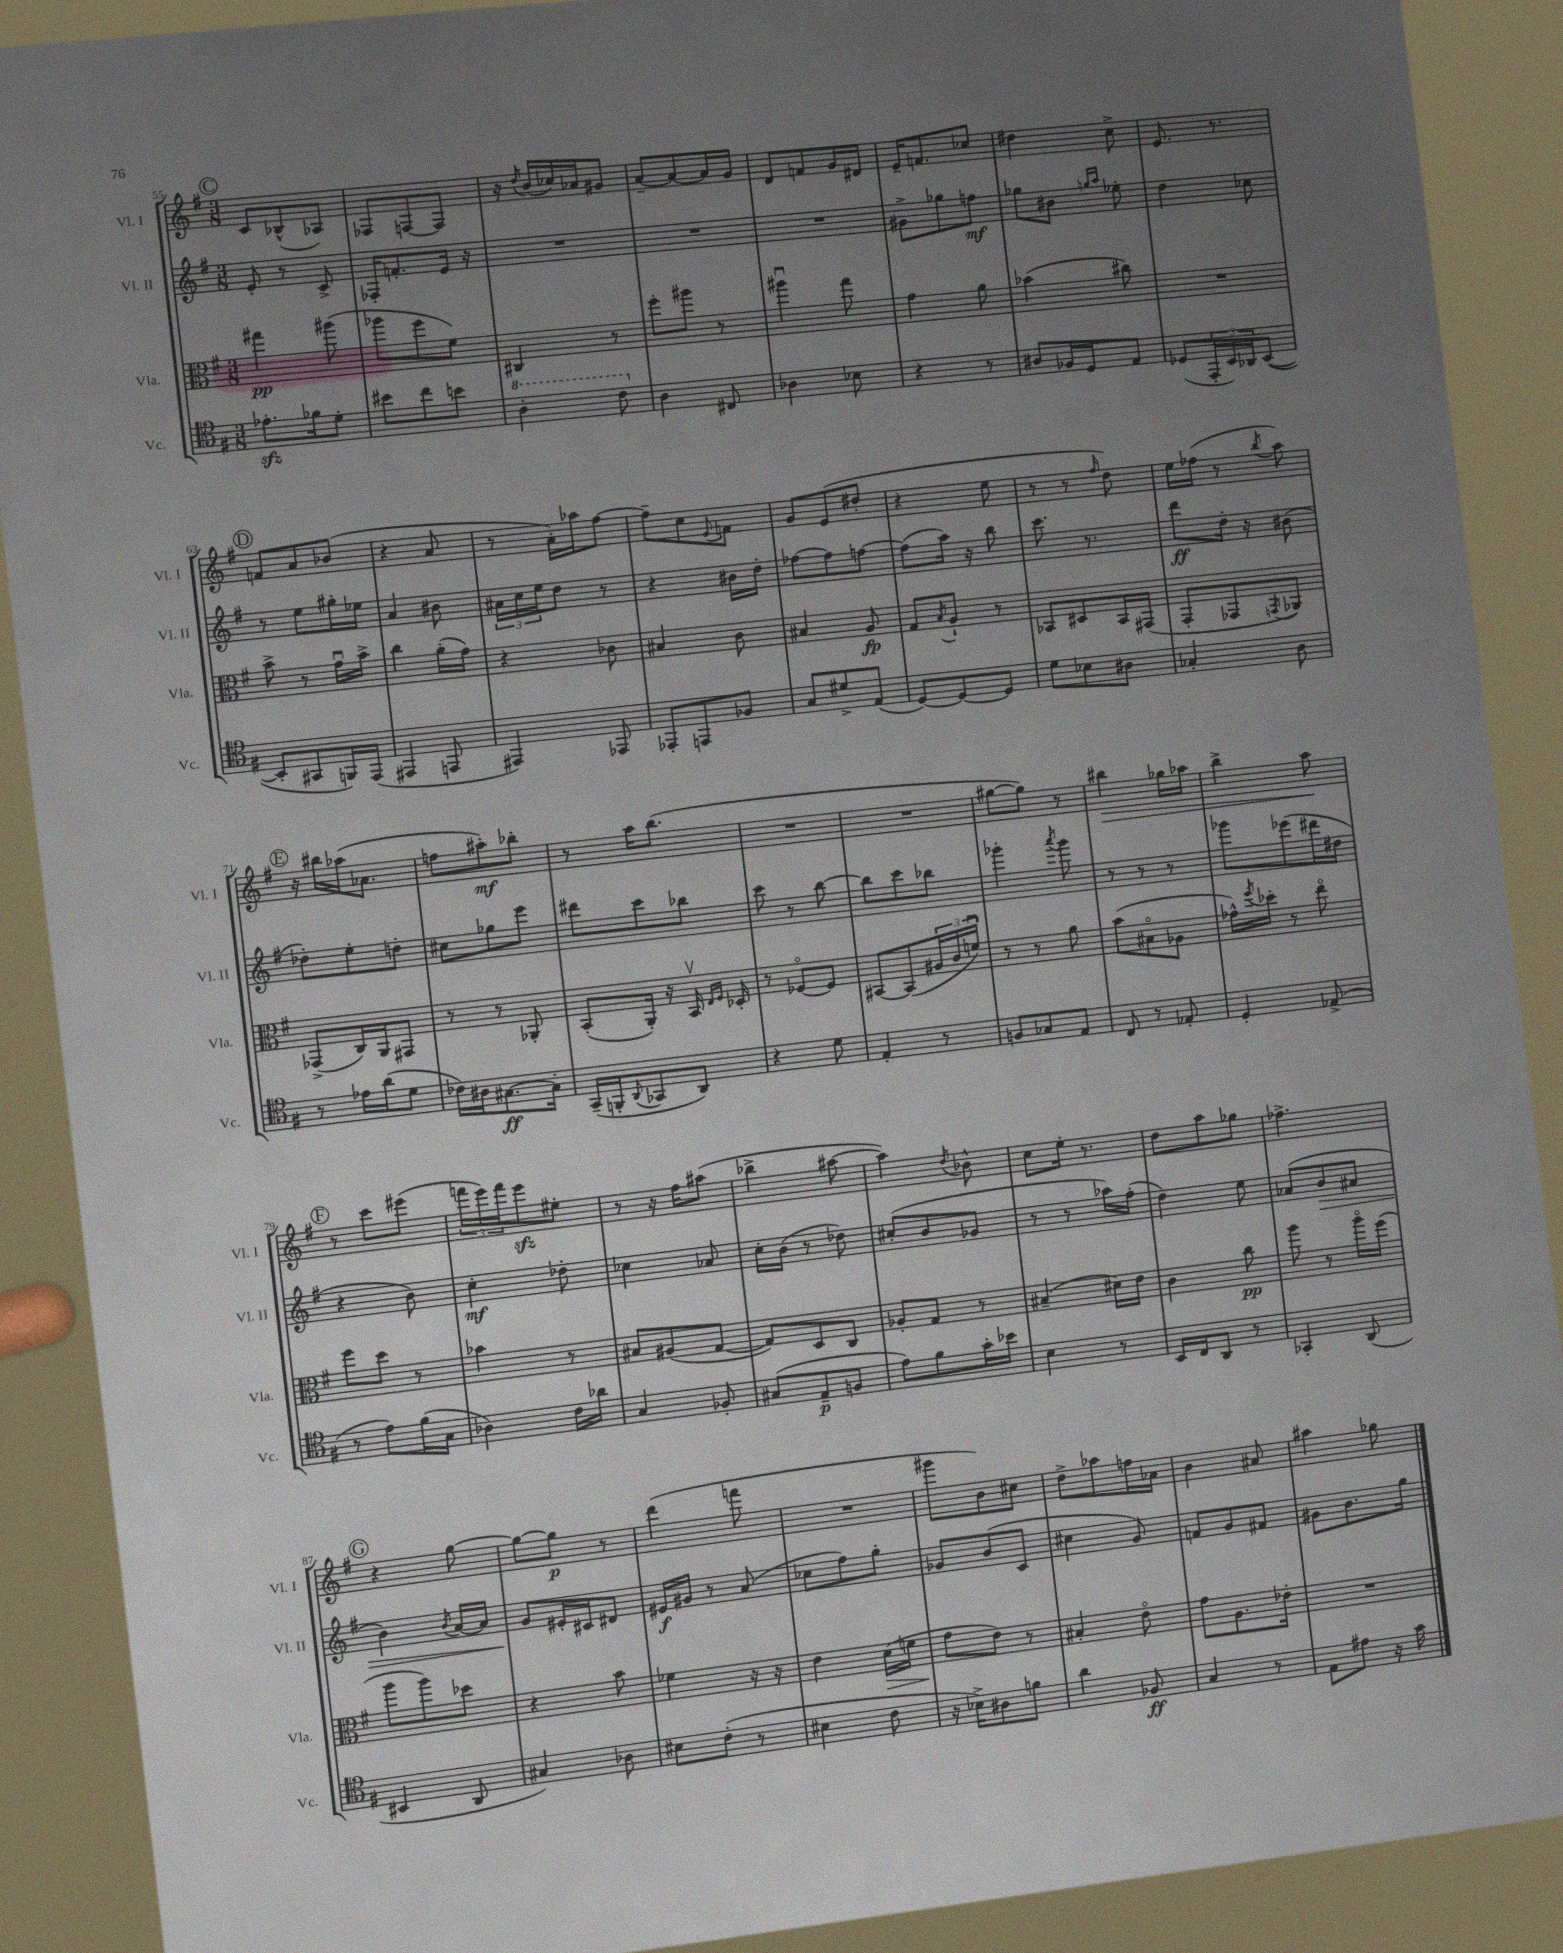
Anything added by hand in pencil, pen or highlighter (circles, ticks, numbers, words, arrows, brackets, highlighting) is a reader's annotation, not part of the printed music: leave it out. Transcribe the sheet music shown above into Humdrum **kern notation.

**kern	**kern	**kern	**kern
*staff4	*staff3	*staff2	*staff1
*clefC4	*clefC3	*clefG2	*clefG2
*k[f#]	*k[f#]	*k[f#]	*k[f#]
*M3/8	*M3/8	*M3/8	*M3/8
8.e-'	4gg#	8e'	8c
.	.	8r	(8B-^^
16f-	.	.	.
8d'	(8aa#	8c^	8A-)
=	=	=	=
8b#	8aa-	16F-'	8F-
.	.	8.f'	.
8cc	8ff#	.	[8F
8b	8f#)	16e	8F]
.	.	16r	.
=	=	=	=
4a'	4C#	4.r	16r
.	.	.	8qdd
.	.	.	(16b
.	.	.	16cc-)
.	.	.	16a-
8cc	8r	.	8g#
=	=	=	=
4A	8ff#'	4.r	[8a~
.	8aa#	.	8a_
8C#	8r	.	16a]
.	.	.	16g
=	=	=	=
4A-	4aa#u	4.r	8d
.	.	.	8f
8B-	8gg	.	16g
.	.	.	16d#
=	=	=	=
4r	4g	8g#^	16e~
.	.	.	8.f
.	.	8gg-	.
8r	8a	8ff	8cc-
=	=	=	=
8A#	(4b-	8gg-	4dd#
16F-	.	8b#	.
16D	.	.	.
.	.	16qqgg	.
.	.	16qqaa	.
8E	8cc#)	8ee-'	8cc^
=	=	=	=
(8D-	4.r	4dd	8.e
24EE'	.	.	.
24BB)	.	.	.
.	.	.	8.r
24AA-	.	.	.
([8BB	.	8cc-	.
=	=	=	=
8BB']	8b^	8r	8f
8GG#	8r	8ee	8a
16FF)	16gu	16gg#'	(8b-
(16EE	16b^	16ee-	.
=	=	=	=
4EE#	4cc	4a	4r
8EE	(16a'	8b#	8a
.	16g)	.	.
=	=	=	=
4EE#)	4r	24a#	8r
.	.	24cc	.
.	.	24ee	.
.	.	8dd	16a')
.	.	.	16aa-
8EE-	8c-	8r	[8ff#
=	=	=	=
8EE-'	4B#	4r	8ff#~]
8EE	.	.	8cc
.	.	.	8qqe
8F-	8c	16b#	8f
.	.	16dd'	.
=	=	=	=
8G	4B#	[8ff-	8g
8d#^	.	8ff-]	(8e
(8E	8A	[8ff	8dd#'
=	=	=	=
[8D)	8G	(8ff]	4r
.	8qB	.	.
8D_	8A`	16aa)	.
.	.	16r	.
8D]	8r	8bb	8ee
=	=	=	=
8d	8BB-	8.ccc	8r
8B-	8D#	.	8r
.	.	8.r	.
.	.	.	16qqff#
8A#	16BB-	.	8dd)
.	(16GG#	.	.
=	=	=	=
4G-'	8GG'	8ddd	16ee
.	.	.	(16ff-
.	8GG-	16dd'	8r
.	.	16r	.
.	8qGG	.	8qbb
8A	8AA-)	(8b#	8aa)
=	=	=	=
8r	(8GG-^	8dd-')	16r
.	.	.	16bb#
16e-	16C)	8ee'	(16aa-
(16a	16AA	.	8.a-
8d	8GG#	8dd'	.
=	=	=	=
16c-)	8r	8cc#	8ff
16A#	.	.	.
[8.G#	8r	8gg-	8aa#')
.	8AA-'	8eee	8bb-'
16G#']	.	.	.
=	=	=	=
(16GG~	(8BB'	8ddd#	8r
16FF'	.	.	.
8qqAA	.	.	.
8GG-	16AA')	8ccc	16aa
.	16r	.	(8.bb
8AA)	16BBv	8bb-	.
.	16qqE	.	.
.	16qqF#	.	.
.	16D-'	.	.
=	=	=	=
4r	8r	8ccc	4.r
.	[8F-o	8r	.
8d	8F-]	[8bb	.
=	=	=	=
4E'	[8BB#	8bb]	4.r
.	(8BB#]	8ccc	.
8r	24A#	8bb-	.
.	24c	.	.
.	24fu)	.	.
=	=	=	=
8F	8r	4ggg-'	[8gg#
8G-	8r	.	8gg#])
.	.	8qaaa	.
8E	8a	8ggg-	8r
=	=	=	=
8C	(8b	8r	4bb#
8r	8B#o	8r	.
8E-'	8A-	8r	16gg-
.	.	.	16aa-
=	=	=	=
4D'	16g-^^)	8ggg-	4bb^
.	8qff#	.	.
.	16dd-'	.	.
.	8r	(8eee-	.
(8E-^	8eeo	16ddd#	8aa
.	.	16dd#	.
=	=	=	=
8r	8ff#	4r	8r
8e)	8dd	.	8ccc
(16f#	8r	8b)	(8eee#
16G	.	.	.
=	=	=	=
4A-)	4b-	4cc'	24fff
.	.	.	24eee)
.	.	.	24fff
.	.	.	8eee
16c	8r	8dd-'	8ee#'
16a-	.	.	.
=	=	=	=
4G	8B#	4cc-	8r
.	(8A#	.	16r
.	.	.	16ff#
8F-'	[8G	8a-	(8aa#
=	=	=	=
(8G#	8G])	16cc'	4bb-^
.	.	(16b	.
8E~	8D	8r	.
8F	8C	8dd-)	[8aa#
=	=	=	=
8e)	8A-'	(8cc#'	4aa#])
8f#	8G	8b	.
.	.	.	8qdd
16g'	8r	8g-	8b-^^
16b-	.	.	.
=	=	=	=
4B	(4B#~	8r	8cc
.	.	8r	16ee'
.	.	.	8.r
8r	16d#)	16aa-)	.
.	16e	(16ff#'	.
=	=	=	=
16BB	4c	4dd)	8dd
16C	.	.	.
8AA	.	.	8aa
8r	8cc	8ee	8gg-
=	=	=	=
4GG-'	8aa	(8a-	4.ff-^
.	8r	8b	.
(8AA	16aao	8a#	.
.	(16ff#	.	.
=	=	=	=
4BB#	8aa	4b)	4r
.	8aa)	.	.
.	.	8qb	.
8AA	8dd-	[16a	[8gg
.	.	16a]	.
=	=	=	=
4G#)	4r	8g	8gg_
.	.	16e#'	8gg]
.	.	16c#	.
8A-	8b	8d#	8r
=	=	=	=
8B#	4f-	16e#	(4ddd
.	.	16g#	.
(8c'	.	8r	.
8r	16r	(8a	8fff
.	16r	.	.
=	=	=	=
4B#	4e	8cc-	4.r
.	.	8ff#)	.
8c	(16d	8gg'	.
.	16f	.	.
=	=	=	=
16r	8g	8g-	8ggg#
16B-^)	.	.	.
8A#	8e)	(8b	8b)
8f	8r	8c	8cc#
=	=	=	=
4a	4B#'	4cc#	8dd^
.	.	.	8aa-
8F-	8eo	8g)	16ff
.	.	.	16a-
=	=	=	=
4G	8g	8f	4b
.	8.A	8g	.
8r	.	8f#	8a#
.	16e-'	.	.
=	=	=	=
8E	4.r	8g#	4aa#
8e#	.	8.b	.
16r	.	.	8gg-
16g	.	16gg	.
==	==	==	==
*-	*-	*-	*-
